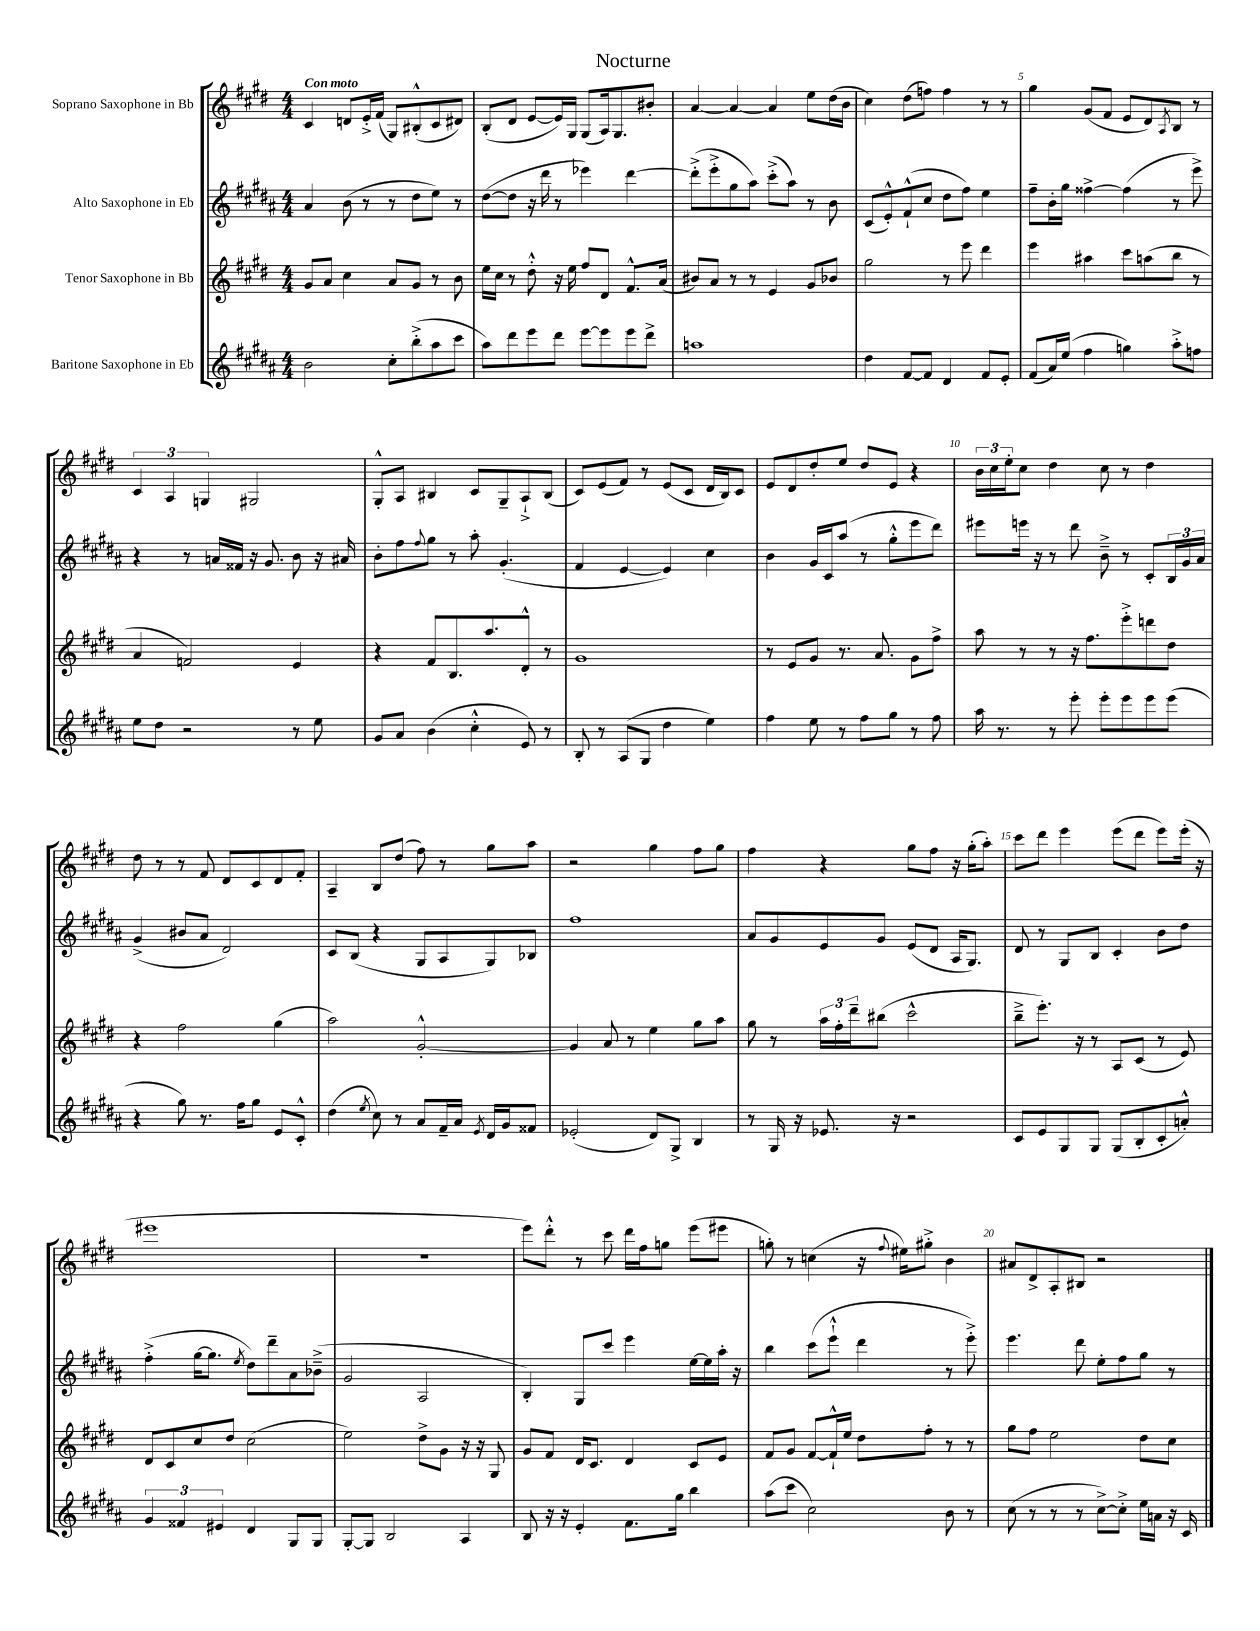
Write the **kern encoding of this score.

**kern	**kern	**kern	**kern
*part4	*part3	*part2	*part1
*staff4	*staff3	*staff2	*staff1
*I"Baritone Saxophone in Eb	*I"Tenor Saxophone in Bb	*I"Alto Saxophone in Eb	*I"Soprano Saxophone in Bb
*clefG2	*clefG2	*clefG2	*clefG2
*k[f#c#g#d#a#]	*k[f#c#g#d#]	*k[f#c#g#d#a#]	*k[f#c#g#d#]
*M4/4	*M4/4	*M4/4	*M4/4
=1	=1	=1	=1
!	!	!	!LO:TX:a:B:t=Con moto
2b\	8g#/L	4a#/	4c#/
.	8a/J	.	.
.	4cc#\	(8b\	8dn/L
.	.	8r	16e'^/L
.	.	.	(16f#/JJ
8cc#'\L	8a/L	8r	8G#/L)
(8bb'^\	8g#/J	8dd#\L	(8B#X'^^/
8aa#\	8r	8ee\J)	8c#/
8ccc#\J	8b\	8r	8d#X/J)
=2	=2	=2	=2
8aa#\L)	16ee\LL	([8dd#\L	(8B'/L
.	16cc#\JJ	.	.
8ddd#\	8r	8dd#\J]	8d#/J
8eee\	8dd#'^^\	16r	[8e/L
.	.	16ddd#\	.
8ddd#\J	16r	8r	16e/L])
.	16ee\	.	16G#/JJ
[8eee\L	8ff#/L	4eee-X\)	(8G#/L
8eee\]	8d#/J	.	16A/k)
.	.	.	8.G#/
8eee\	8.f#^^/L	[4ddd#\	.
8ddd#^\J	.	.	8b#X'/J
.	(16a/Jk	.	.
=3	=3	=3	=3
1aan	8b#X/L)	(8ddd#'^\L]	[4a/
.	8a/J	8eee'^\	.
.	8r	8gg#\	4a/_
.	8r	8aa#\J)	.
.	4e/	(8ccc#'^\L	4a/]
.	.	8aa#\J)	.
.	8g#/L	8r	8ee\L
.	8b-X/J	8b\	(16dd#\L
.	.	.	16b\JJ
=4	=4	=4	=4
4dd#\	2gg#\	(8c#/L	4cc#\)
.	.	8e'^^/)	.
[8f#/L	.	(8f#`^^/	(8dd#\L
8f#/J]	.	8cc#/J	8ffn\J)
4d#/	8r	8dd#\L	4ff\
.	8eee\	8ff#\J)	.
8f#/L	4ddd#\	4ee\	8r
8e'/J	.	.	8r
=5	=5	=5	=5
(8f#/L	4eee\	8ff#~\L	4gg#\
16a#/L)	.	16b'\L	.
(16ee/JJ	.	16gg#\JJ	.
4ff#\	4aa#X\	[4ff##X^\	(8g#/L
.	.	.	8f#/J
4ggn\)	8ccc#\L	(4ff##\]	8e/L
.	(8aan\	.	8d#/)
.	.	.	8qA/
8aa#'^\L	8bb\J	8r	8B/J
8ffn\J	8r	8eee^\)	8r
!!LO:LB:g=z
=6	=6	=6	=6
8ee\L	4a/	4r	6c#/
8dd#\J	.	.	.
.	.	.	6A/
2r	2fn/)	8r	.
.	.	.	6Gn/
.	.	16an/LL	.
.	.	16f##X/JJ	.
.	.	16r	2G#X/
.	.	8.g#/	.
8r	4e/	8b\	.
8ee\	.	16r	.
.	.	16a#X/	.
=7	=7	=7	=7
8g#/L	4r	8b'\L	8G#'^^/L
8a#/J	.	8ff#\	8A/J
.	.	8qqff#/	.
(4b\	8f#/L	8gg#\J	4B#X/
.	8.B/	8r	.
4cc#'^^\	.	8aa#'\	8c#/L
.	8.aa/	.	.
.	.	(4.g#'/	8G#~/
8e/)	8d#'^^/J	.	8A`^/
8r	8r	.	(8B#/J
=8	=8	=8	=8
8B'/	1g#	4f#/	8c#/L)
8r	.	.	(8e/
(8A#/L	.	[4e/	8f#/J)
8G#/J	.	.	8r
4dd#\	.	4e/])	(8e/L
.	.	.	8c#/J
4ee\)	.	4cc#\	16d#/LL
.	.	.	16B/J)
.	.	.	8c#/J
=9	=9	=9	=9
4ff#\	8r	4b\	8e/L
.	8e/L	.	8d#/
8ee\	8g#/J	16g#/LL	8dd#'/
.	.	16c#/J	.
8r	8.r	(8aa#/J	8ee/J
8ff#\L	.	8r	8dd#/L
.	8.a/	.	.
8gg#\J	.	8gg#'^^\L	8e/J
8r	8g#\L	8eee\	4r
8ff#\	8ff#^\J	8ddd#\J)	.
=10	=10	=10	=10
16aa#\	8aa\	8eee#X\L	24b\LL
.	.	.	24cc#\
8.r	.	.	.
.	.	.	24ee'\J
.	8r	16eeen\Jk	8cc#\J
.	.	16r	.
8r	8r	8r	4dd#\
8eee'\	16r	8ddd#\	.
.	8.ff#\L	.	.
8eee'\L	.	8b~^\	8cc#\
8eee\	8eee'^\	8r	8r
8eee\	8dddn\	8c#'/L	4dd#\
(8eee\J	8dd#\J	24B/L	.
.	.	24g#/	.
.	.	24a#/JJ	.
!!LO:LB:g=z
=11	=11	=11	=11
4r	4r	(4g#^/	8dd#\
.	.	.	8r
8gg#\)	2ff#\	8b#X/L	8r
8.r	.	8a#/J	8f#/
.	.	2d#/)	8d#/L
16ff#\KL	.	.	.
8gg#\J	.	.	8c#/
8e/L	(4gg#\	.	8d#/
8c#'^^/J	.	.	8f#'/J
=12	=12	=12	=12
(4dd#\	2aa\)	8c#/L	4A~/
.	.	(8B/J	.
8qee/	.	.	.
8cc#\)	.	4r	8B/L
8r	.	.	(8dd#/J
8a#/L	[2g#'^^/	8G#/L	8ff#\)
16f#~/L	.	8A#/	8r
16a#/JJ	.	.	.
8qe/	.	.	.
16d#/LL	.	8G#/)	8gg#\L
16g#/J	.	.	.
8f##X/J	.	8B-X/J	8aa\J
=13	=13	=13	=13
(2e-X'/	4g#/]	1ff#	2r
.	8a/	.	.
.	8r	.	.
8d#/L)	4ee\	.	4gg#\
8G#^/J	.	.	.
4B/	8gg#\L	.	8ff#\L
.	8aa\J	.	8gg#\J
=14	=14	=14	=14
8r	8gg#\	8a#/L	4ff#\
16G#/	8r	8g#/	.
16r	.	.	.
8.e-X/	24aa\LL	8e/	4r
.	24ff#'\	.	.
.	24ddd#~\J	.	.
.	(8bb#X\J	8g#/J	.
16r	.	.	.
2r	2ccc#^^\	(8e/L	8gg#\L
.	.	8d#/J	8ff#\J
.	.	16A#/KL	16r
.	.	8.G#/J)	(16gg#'\KL
.	.	.	8aa'\J)
=15	=15	=15	=15
8c#/L	8bb~^\L	8d#/	8ccc#\L
8e/	8.eee'\J)	8r	8ddd#\J
8G#/	.	8G#/L	4eee\
.	16r	.	.
8G#/J	8r	8B/J	.
(8G#/L	8A/L	4c#'/	(8eee\L
8B'/	(8c#/J	.	8ddd#\J
8c#'/	8r	8b\L	8eee\L)
8an'^^/J)	8e/)	8dd#\J	(16eee'\Jk
.	.	.	16r
!!LO:LB:g=z
=16	=16	=16	=16
6g#/	8d#/L	(4ff#'^\	1eee#X
.	8c#/	.	.
6f##X/	.	.	.
.	8cc#/	[16gg#\KL	.
.	.	8.gg#\J]	.
6e#X/	.	.	.
.	8dd#/J	.	.
.	.	8qee/	.
4d#/	(2cc#\	8dd#\L)	.
.	.	8ddd#~\	.
8G#/L	.	8a#\	.
8G#/J	.	(8b-X~^\J	.
=17	=17	=17	=17
[8G#'/L	2ee\)	2g#/	1r
8G#/J]	.	.	.
2B/	.	.	.
.	8dd#^\L	2A#/	.
.	8g#\J	.	.
4A#/	16r	.	.
.	16r	.	.
.	8G#/	.	.
=18	=18	=18	=18
8B/	8g#/L	4B'/)	8eee\L)
16r	8f#/J	.	8ddd#'^^\J
16r	.	.	.
4e'/	16d#/KL	8G#/L	8r
.	8.c#/J	.	.
.	.	8ccc#/J	8ccc#\
8.f#\L	4d#/	4eee\	16ddd#\LL
.	.	.	16ff#\J
.	.	.	8ggn\J
16gg#\Jk	.	.	.
4bb\	8c#/L	[16ee\LL	(8eee\L
.	.	16ee\]	.
.	8e/J	16aa#'\JJ	8eee#X\J
.	.	16r	.
=19	=19	=19	=19
(8aa#\L	8f#/L	4bb\	8ggn'\)
8ccc#\J	8g#/J	.	8r
2cc#\)	[8f#/L	(8ccc#\L	(4ccn\
.	16f#`^^/L]	8eee`^^\J	.
.	16ee/JJ	.	.
.	8dd#\L	4ddd#\	16r
.	.	.	8qqff#/
.	.	.	16ee#X\KL)
.	8ff#'\J	.	8gg#X'^\J
8b\	8r	8r	4b\
8r	8r	8eee'^\)	.
=20	=20	=20	=20
(8cc#\	8gg#\L	4.eee\	8a#X/L
8r	8ff#\J	.	8d#^/
8r	2ee\	.	8A'/
8r	.	8ddd#\	8B#X/J
[8cc#^\L)	.	8ee'\L	2r
8cc#'^\J]	.	8ff#\	.
16ee\LL	8dd#\L	8gg#\J	.
16an\JJ	.	.	.
16r	8cc#\J	8r	.
16c#/	.	.	.
==	==	==	==
*-	*-	*-	*-
